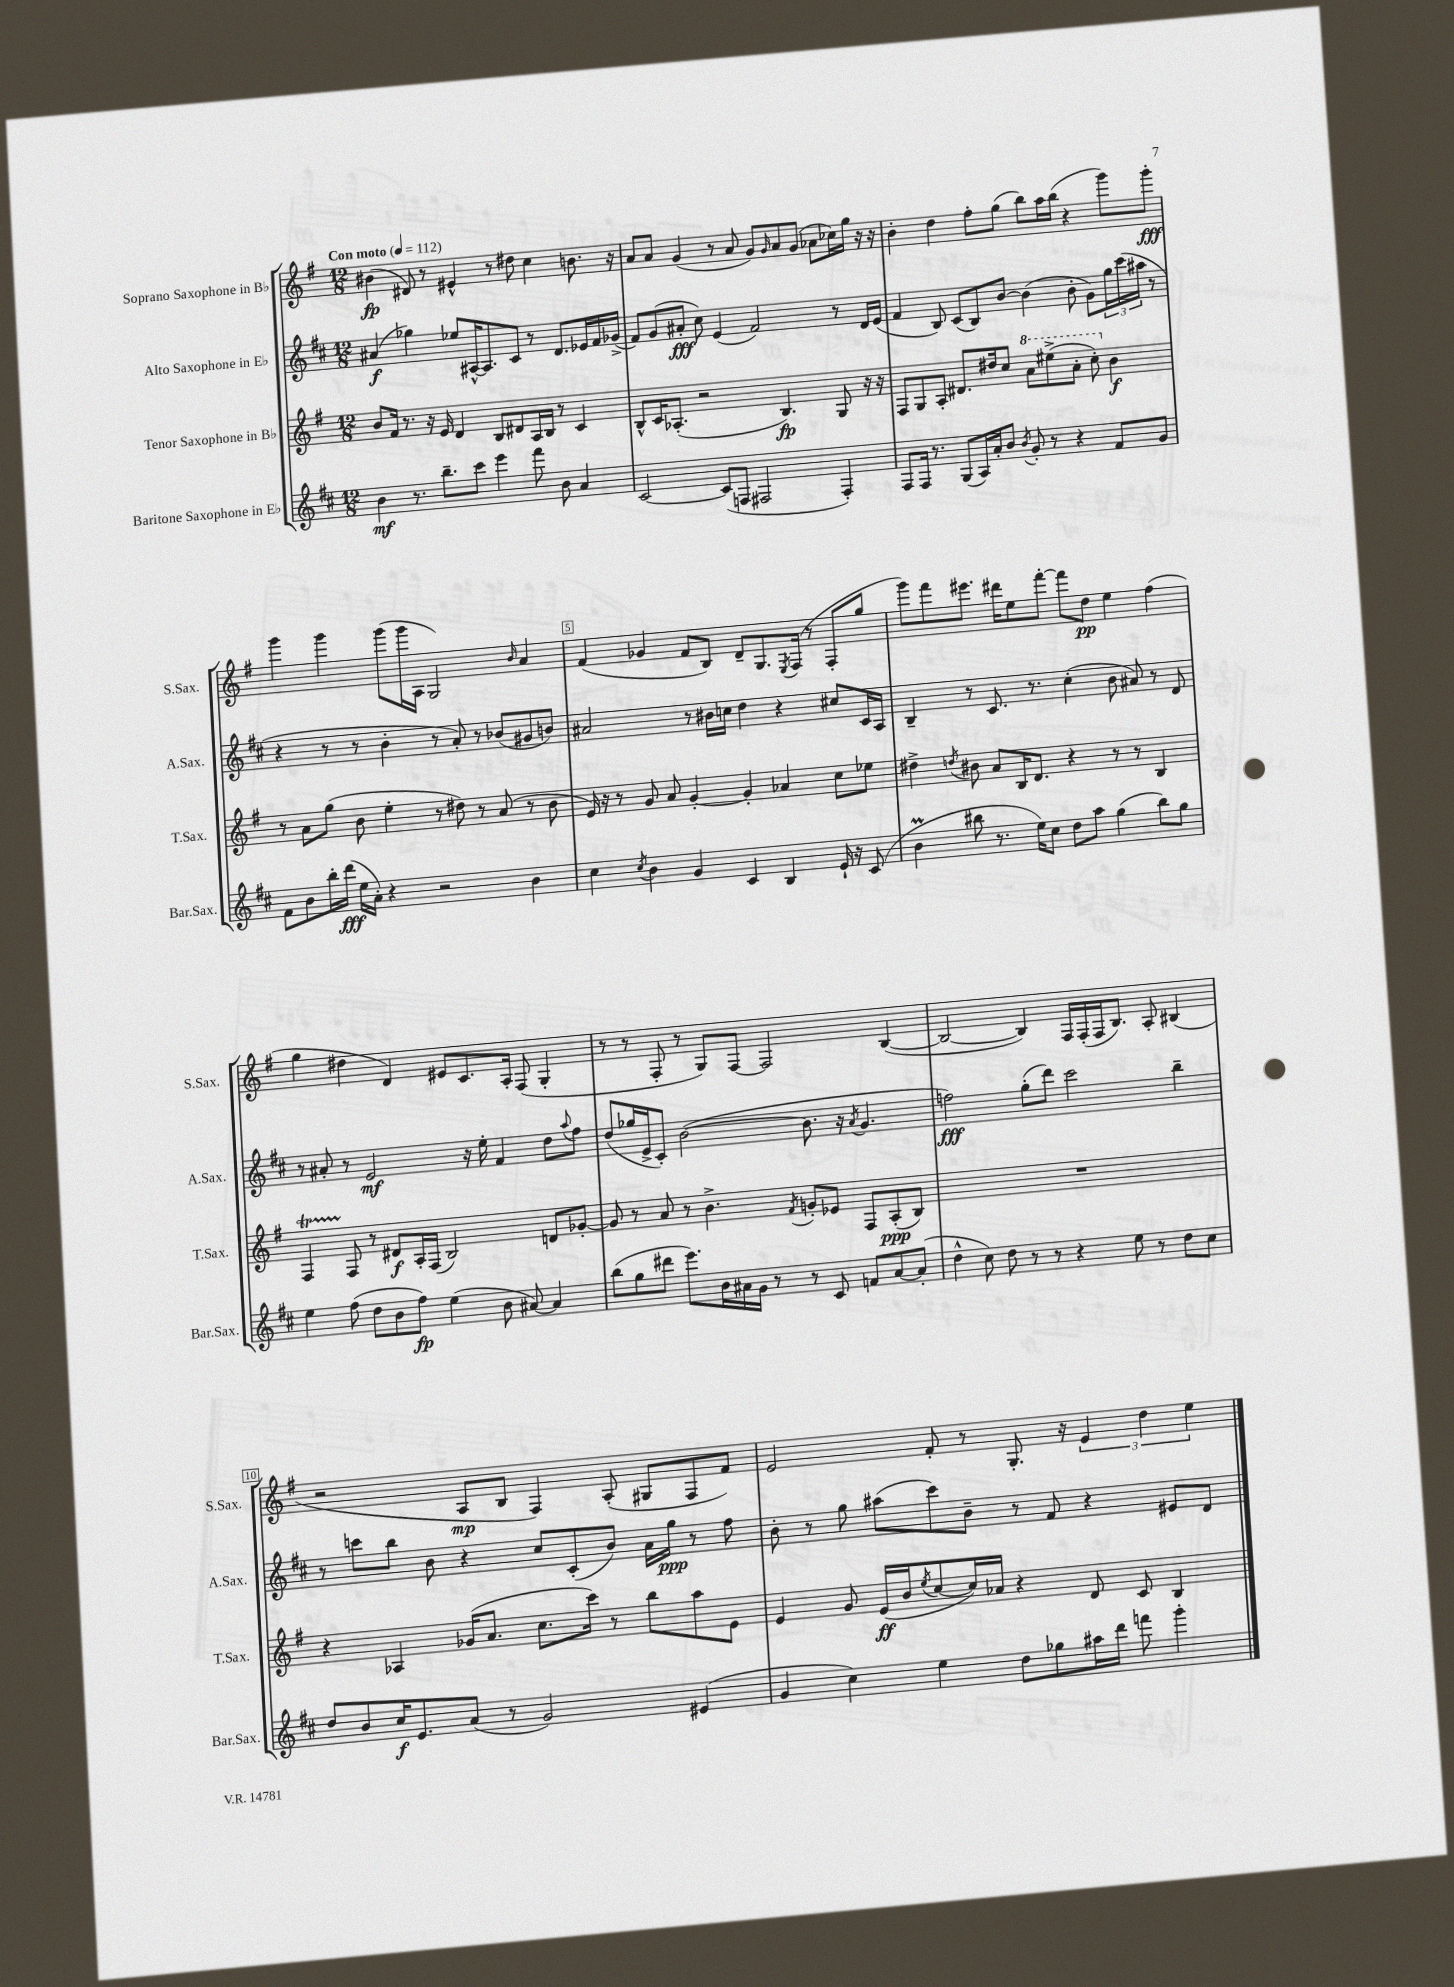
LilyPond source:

<<
\new StaffGroup <<
\new Staff = "s0" \with { instrumentName = "Soprano Saxophone in Bb" shortInstrumentName = "S.Sax." } {
    \clef treble \key g \major \numericTimeSignature \time 12/8 \tempo "Con moto" 4 = 112
    bis'4\fp( dis'8) r8 eis'4-^ r8 dis''8 c''4 b'8. r16 |
    a'8 a'8 g'4( r8 a'8 g'8) \grace { g'16 } a'8 g'8( aes'8 ces''16) g''16 r16 r16 |
    b'4-. d''4 fis''8-. g''8( b''8) a''16 b''16( r4 g'''8) g'''8-.\fff |
    g'''4 g'''4 g'''8( g'''16 a16 g2) \grace { b'16 } a'4 |
    fis'4( ges'4 fis'8 b8) d'8-- g8. \acciaccatura { e8 } fis16( r8 fis8-. g''8 |
    g'''8) fis'''8 eis'''8. dis'''16 e''8 fis'''8~-. fis'''8 d''8\pp e''4 fis''4( |
    g''4 dis''4 d'4) eis'8 c'8. a16-. fis8( g4-. |
    r8 r8 fis8-. r8 g8) fis8~ fis2 b4~( |
    b2~ b4) fis16 fis16-.( fis16 b8.) a8-. bis4( |
    r2 a8\mp b8 fis4) a8-.( gis8 fis8 fis'8) |
    e'2 fis'8-. r8 g8.-. r16 \tuplet 3/2 { e'4 d''4 e''4 } \bar "|." |
}
\new Staff = "s1" \with { instrumentName = "Alto Saxophone in Eb" shortInstrumentName = "A.Sax." } {
    \clef treble \key d \major \numericTimeSignature \time 12/8
    ais'4\f( ges''4) ees''8 ais16~-^ ais8. cis'8 r8 d'8. ees'16 fis'16 ges'16->( |
    fis'8) g'8( ais'8-.\fff cis''8) e'4( fis'2) r8 d'16 e'16( |
    fis'4 b8) cis'8( b8) b'8~ b'4( b'8-. g'8) \tuplet 3/2 { g''16 cis'''16( ais''16 } r8 |
    r4 r8 r8 b'4-. r8 a'8-.) r8 bes'8( gis'8 b'8) |
    ais'2 r8 bis'16 c''16 d''4 r4 cis''8 cis'16 a16 |
    b4-- r8 cis'8. r8. cis''4-.( b'8 ais'8) r8 d'8 |
    r8 ais'8-. r8 e'2\mf r16 e''16-. fis'4 d''8 \appoggiatura { a''8 } fis''8 |
    d''8( ges''16 e'16-> cis'8-.) b'2~( b'8. r16 \acciaccatura { a'8 } g'4. |
    f''2\fff) g''8-.( d'''8) cis'''2 b''4-- |
    r8 c'''8 b''8 b'8 r4 cis''8 cis'8-.( b'8) a'16 g''16\ppp r8 fis''8 |
    b'8-. r8 g''8 ais''8( cis'''8) b'8-- r8 fis'8 r4 eis'8 d'8 \bar "|." |
}
\new Staff = "s2" \with { instrumentName = "Tenor Saxophone in Bb" shortInstrumentName = "T.Sax." } {
    \clef treble \key g \major \numericTimeSignature \time 12/8
    b'8 fis'16 r8. r16 e'16 d'4 b8 dis'8 a16 b16 r8 c'4 |
    b8-^ c'16 aes8.-.( r2 b4.\fp) g8 r16 r16 |
    fis8 g8 a8-. dis'8. dis''16 c''8 \ottava #1 a''8 eis'''8->( a''8-. c'''8-.) \ottava #0 b'4\f |
    r8 a'8 g''8( b'8 e''4-. r8 dis''8) r8 a'8( r8 b'8 |
    e'16) r16 r8 g'8 a'8 g'4~-. g'4-. aes'4 c''8 ees''8 |
    dis''4-> \acciaccatura { d''8 } bis'8 a'8 b16 d'8. r4 r8 r8 b4 |
    fis4\startTrillSpan fis8\stopTrillSpan r8 dis'8\f a16-. fis16( b2) d'8 ges'8~-. |
    ges'8 r8 a'8 r8 b'4.-> \acciaccatura { fis'8 } g'8-. ees'8 fis8 a8-.\ppp( b8) |
    R1. |
    r4 aes4 ges'16( a'8. c''8. c'''16) r8 b''8 a''8 e'8 |
    e'4 g'8 e'16\ff( b'16 \acciaccatura { e''8 } c''8~ c''16) aes'16 r4 d'8 c'8 b4 \bar "|." |
}
\new Staff = "s3" \with { instrumentName = "Baritone Saxophone in Eb" shortInstrumentName = "Bar.Sax." } {
    \clef treble \key d \major \numericTimeSignature \time 12/8
    b'4\mf r8. b''8.-- cis'''8 e'''4 fis'''8 b'8 a'4 |
    cis'2~ cis'8( f8 fis2 fis4-.) |
    fis8 fis16 r8. g8( a16) a'16-. b'8 \acciaccatura { b'8 } g'8-. r8 r4 fis'8 g'8 |
    fis'8 b'8 b''16-. d'''16\fff( e''16 a'16-.) r4 r2 b'4 |
    cis''4 \acciaccatura { cis''8 } b'4 g'4 cis'4 b4 e'16-! r16 cis'8( |
    b'4\prall bis''8 r8. e''16) cis''8 d''8 a''8 g''4( bis''8) g''8 |
    e''4 fis''8( d''8 b'8 fis''8\fp) e''4( b'8 ais'8~) ais'4 |
    b''8( g''8 dis'''8 e'''8.) b'16 ais'16 g'16 r8 r8 cis'8 f'8 ais'8~ ais'8-.( |
    d''4-^ cis''8) d''8 r8 r8 r4 e''8 r8 d''8 cis''8 |
    d''8 b'8 cis''16\f e'8. a'8( r8 g'2) eis'4( |
    g'4 cis''4) e''4 d''8 ges''8 ais''16 d'''16 f'''8 g'''4-. \bar "|." |
}
>>
>>
\layout { \context { \Score \override BarNumber.break-visibility = ##(#f #t #t) barNumberVisibility = #(every-nth-bar-number-visible 5) \override BarNumber.stencil = #(make-stencil-boxer 0.1 0.3 ly:text-interface::print) } }
